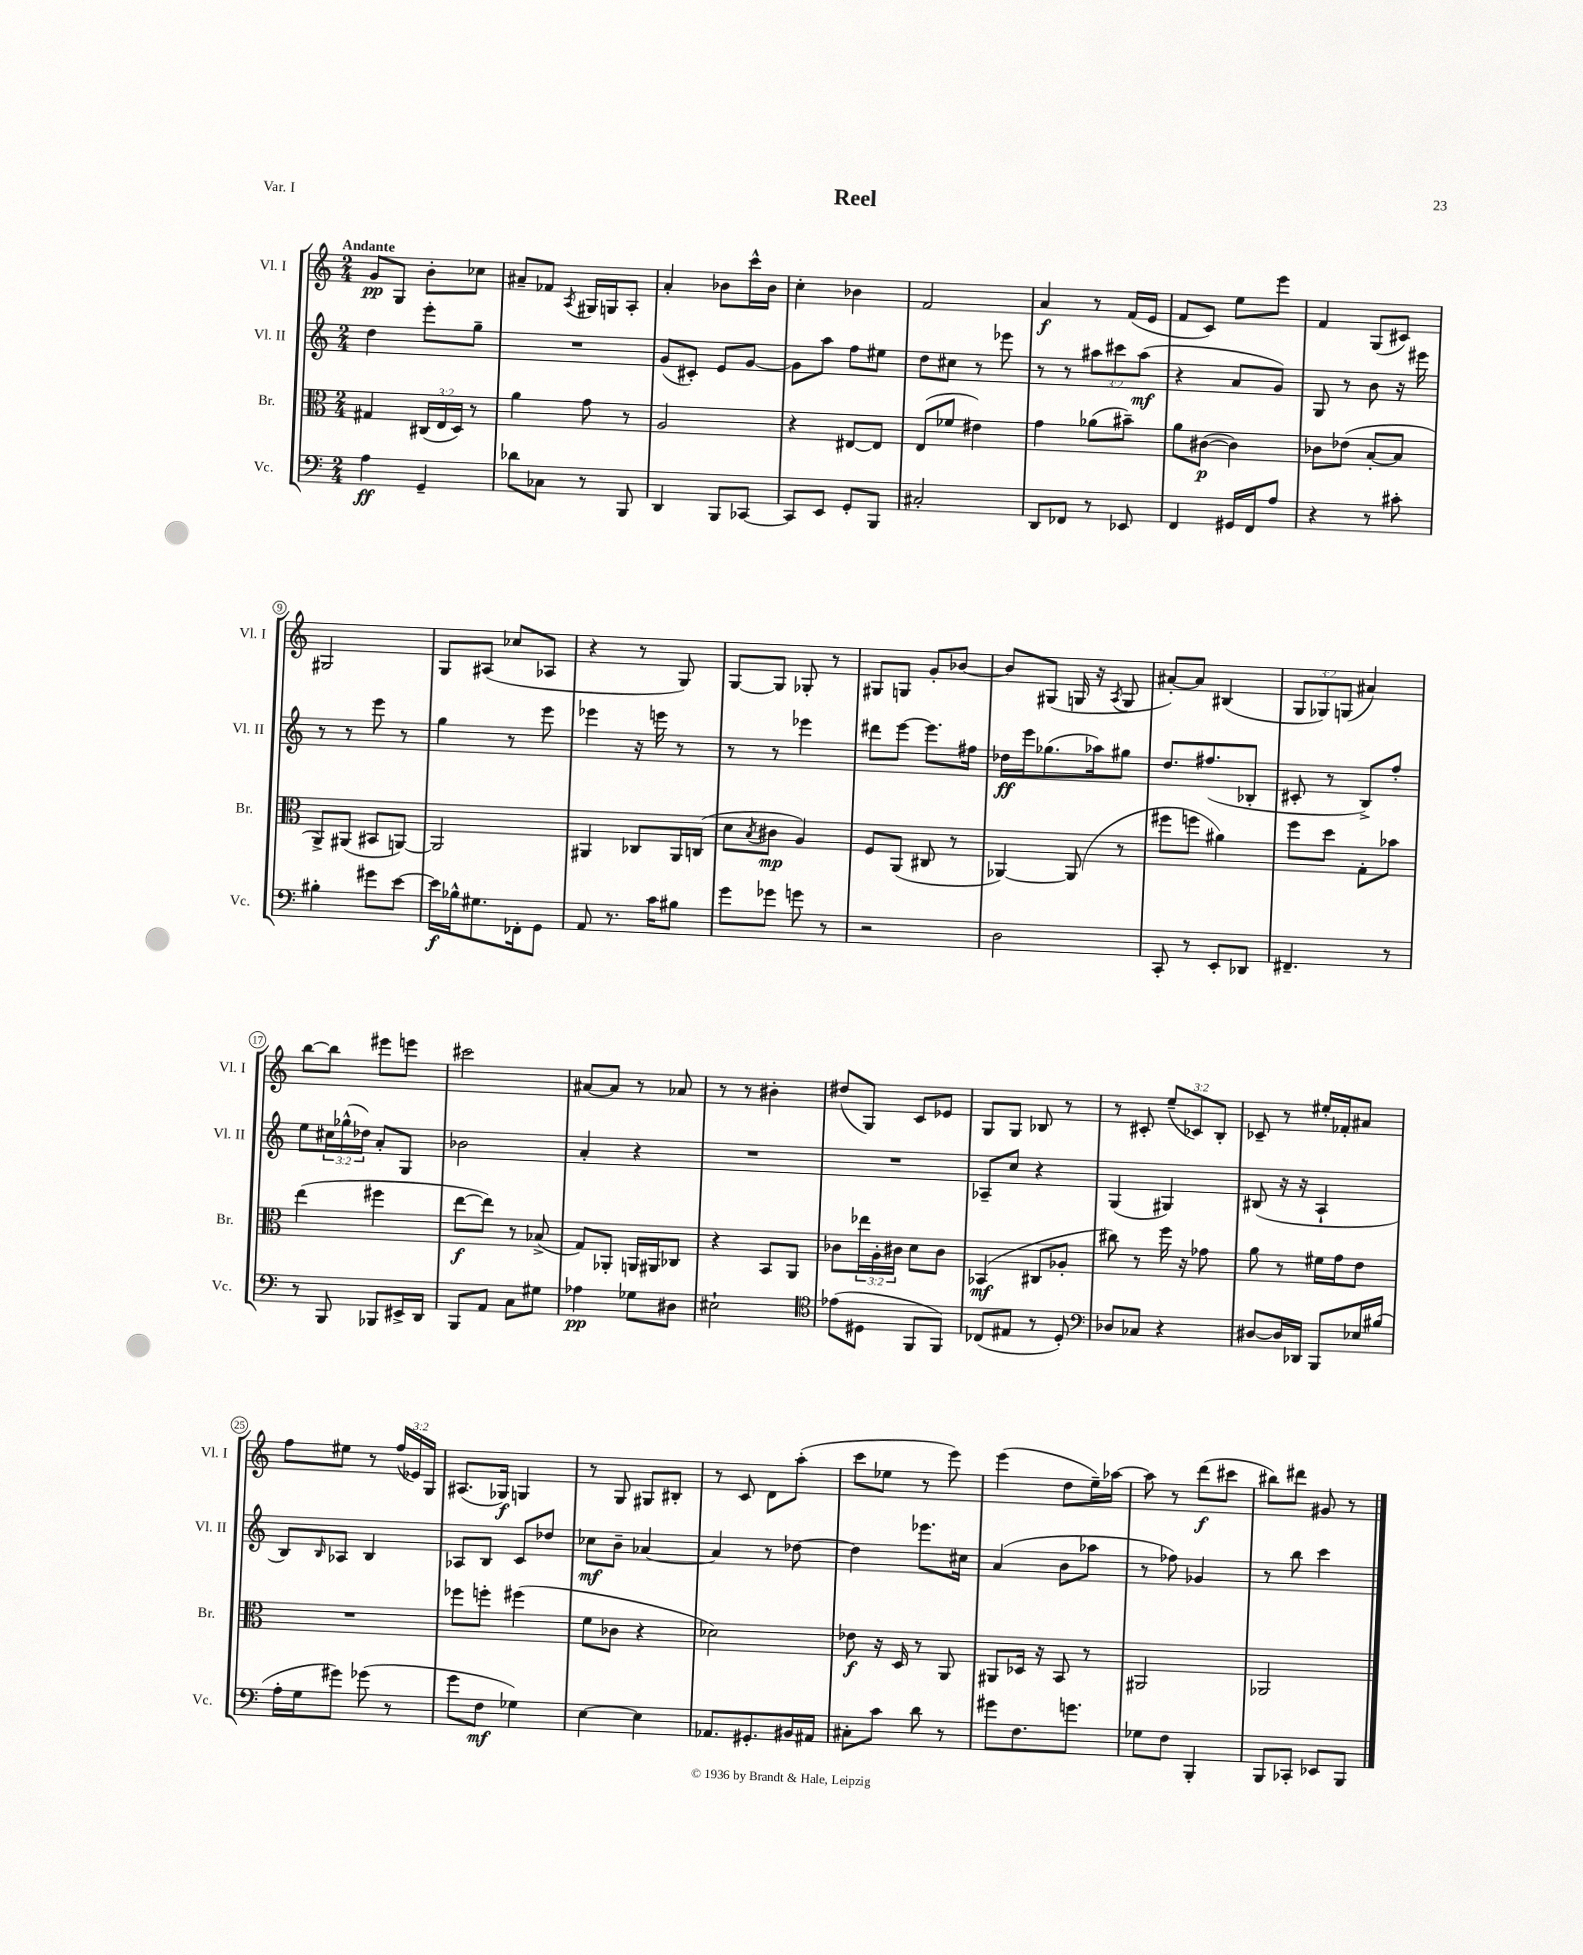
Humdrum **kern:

**kern	**kern	**kern	**kern
*staff4	*staff3	*staff2	*staff1
*clefF4	*clefC3	*clefG2	*clefG2
*k[]	*k[]	*k[]	*k[]
*M2/4	*M2/4	*M2/4	*M2/4
4A	4G#	4dd	8g
.	.	.	8G
4GG~	(24C#	8eee'	8b'
.	24E	.	.
.	24D)	.	.
.	8r	8gg~	8cc-
=	=	=	=
8d-	4a	2r	8a#~
8C-	.	.	8f-
.	.	.	8qA
8r	8g	.	16G#
.	.	.	16G
8BBB	8r	.	8A'
=	=	=	=
4DD	2A	(8g	4a'
.	.	8c#')	.
8BBB	.	8e	8b-
[8CC-	.	[8g	16ccc^^
.	.	.	16b-
=	=	=	=
8CC-]	4r	8g]	4cc'
8EE	.	8aa	.
8GG'	[8E#	8ff	4b-
8BBB	8E#]	8ee#	.
=	=	=	=
2C#'	(8E	8dd	2f
.	8f-	8cc#	.
.	4e#)	8r	.
.	.	8eee-	.
=	=	=	=
8DD	4g	8r	4a
8FF-	.	8r	.
8r	(8a-	12aa#	8r
.	.	12ccc#	.
8EE-	8b#~)	.	(16f
.	.	(12aa#	.
.	.	.	16e
=	=	=	=
4FF	8a	4r	8f
.	([8c#	.	8c)
16GG#	4c#])	8a	8ee
16FF	.	.	.
8A	.	8g)	8eee
=	=	=	=
4r	8c-	8G	4f
.	(8e-	8r	.
8r	[8B'	8b	(8G
8c#'	8B]	16r	8c#)
.	.	16eee#	.
=	=	=	=
4B#'	8AA^)	8r	2G#
.	(8AA#	8r	.
8g#	8BB#	8eee	.
[8e	[8AA)	8r	.
=	=	=	=
16e]	2AA]	4gg	8G
16B-^^	.	.	.
8.G#	.	.	(8A#
.	.	8r	8cc-
16FF-'	.	.	.
8GG	.	8eee	8A-
=	=	=	=
8AA	4AA#	4eee-	4r
8.r	.	.	.
.	8C-	16r	8r
16c	.	16eee	.
8B#	16AA#	8r	8G)
.	(16C	.	.
=	=	=	=
8g	8d	8r	[8G
.	8qB	.	.
8g-	8c#	8r	8G]
8g	4A)	4eee-	8G-'
8r	.	.	8r
=	=	=	=
2r	8F	8ddd#	8G#
.	(8AA	[8eee	8G
.	8C#	8.eee]	8g'
.	8r	.	[8b-
.	.	16ff#	.
=	=	=	=
2D	[4AA-)	16dd-	8b-]
.	.	16eee	.
.	.	(8.gg-	(8G#
.	(8AA-]	.	16G
.	.	16aa-)	16r
.	.	.	8qA
.	8r	8gg#	8G
=	=	=	=
8CC'	8ff#	8.dd	[8a#')
8r	8ff	.	8a#]
.	.	(8.ff#	.
8EE'	4a#)	.	(4B#
8DD-	.	8B-'	.
=	=	=	=
4.FF#~	8ff	8c#'	12G
.	.	.	12G-)
.	8dd	8r	.
.	.	.	(12G
.	8G'	8B^)	4a#)
8r	8b-	8ff'	.
=	=	=	=
8r	(4ee	8ee	[8bb
8BBB	.	24cc#	8bb]
.	.	(24gg-^^	.
.	.	24dd-)	.
8BBB-	4ff#	8a'	8eee#
16EE#^	.	8G	8eee
16DD	.	.	.
=	=	=	=
8BBB	[8ee	2b-	2ccc#
8AA	8ee])	.	.
8C	8r	.	.
8G#	(8B-^	.	.
=	=	=	=
4A-	8G)	4a'	[8a#
.	8AA-'	.	8a#]
8G-	16AA	4r	8r
.	16AA#	.	.
8D#	8C-	.	8a-
=	=	=	=
2E#`	4r	2r	8r
.	.	.	8r
.	8BB	.	4b#'
.	8AA	.	.
=	=	=	=
*clefC4	*	*	*
(8e-	8c-	2r	(8dd#
8D#	24ee-	.	8G)
.	24A'	.	.
.	24c#	.	.
8FF	8d	.	8c
8FF)	8c#	.	8e-
=	=	=	=
(8C-	(4BB-	8A-~	8G
8E#	.	8cc	8G
8r	8C#	4r	8B-
8D')	8A-'	.	8r
=	=	=	=
*clefF4	*	*	*
8D-	8cc#)	(4G	8r
8C-	8r	.	8c#'
4r	16ff	4G#)	(12ee~
.	16r	.	.
.	.	.	12c-)
.	8g-	.	.
.	.	.	12B'
=	=	=	=
[8D#	8a	(8B#	8c-~
16D#]	8r	16r	8r
16DD-	.	16r	.
8BBB	16f#	4A`	16ee#'
.	16g	.	16f-'
16E-	8e	.	8a#
(16B#	.	.	.
=	=	=	=
16A'	2r	8B)	8ff
16G	.	.	.
.	.	16qqB	.
8g#)	.	8A-	8ee#
(8g-	.	4B	8r
8r	.	.	(24ff
.	.	.	24e-)
.	.	.	24G
=	=	=	=
8g	8ff-	8A-	(8.A#
8F	8ff'	8B	.
.	.	.	16G-)
4G-)	(4ff#	8c	4G
.	.	8dd-	.
=	=	=	=
[4E	8f	8cc-	8r
.	8c-	8b~	8G
4E]	4r	[4a-	8G#
.	.	.	8B#'
=	=	=	=
8.AA-	2d-)	4a-]	8r
.	.	.	8c
8.GG#'	.	.	.
.	.	8r	8d
16BB#	.	[8dd-	(8aa'
16AA#	.	.	.
=	=	=	=
8C#'	8e-	4dd-]	8ccc
8c	16r	.	8ee-
.	16D	.	.
8d	8r	8.eee-	8r
8r	8AA	.	8eee)
.	.	16cc#	.
=	=	=	=
8g#	8AA#	(4a	(4eee
8.F	16D-	.	.
.	16r	.	.
.	8BB	8b	8dd
8.g	.	.	.
.	8r	8aa-	16ee~)
.	.	.	[16aa-
=	=	=	=
8G-	2AA#	8r	8aa-]
8F	.	8ff-)	8r
4BBB'	.	4g-	(8ddd
.	.	.	8ccc#
=	=	=	=
8BBB	2AA-	8r	8bb#)
8CC-'	.	8bb	8ddd#
8EE-	.	4ccc	8g#
8BBB	.	.	8r
==	==	==	==
*-	*-	*-	*-
